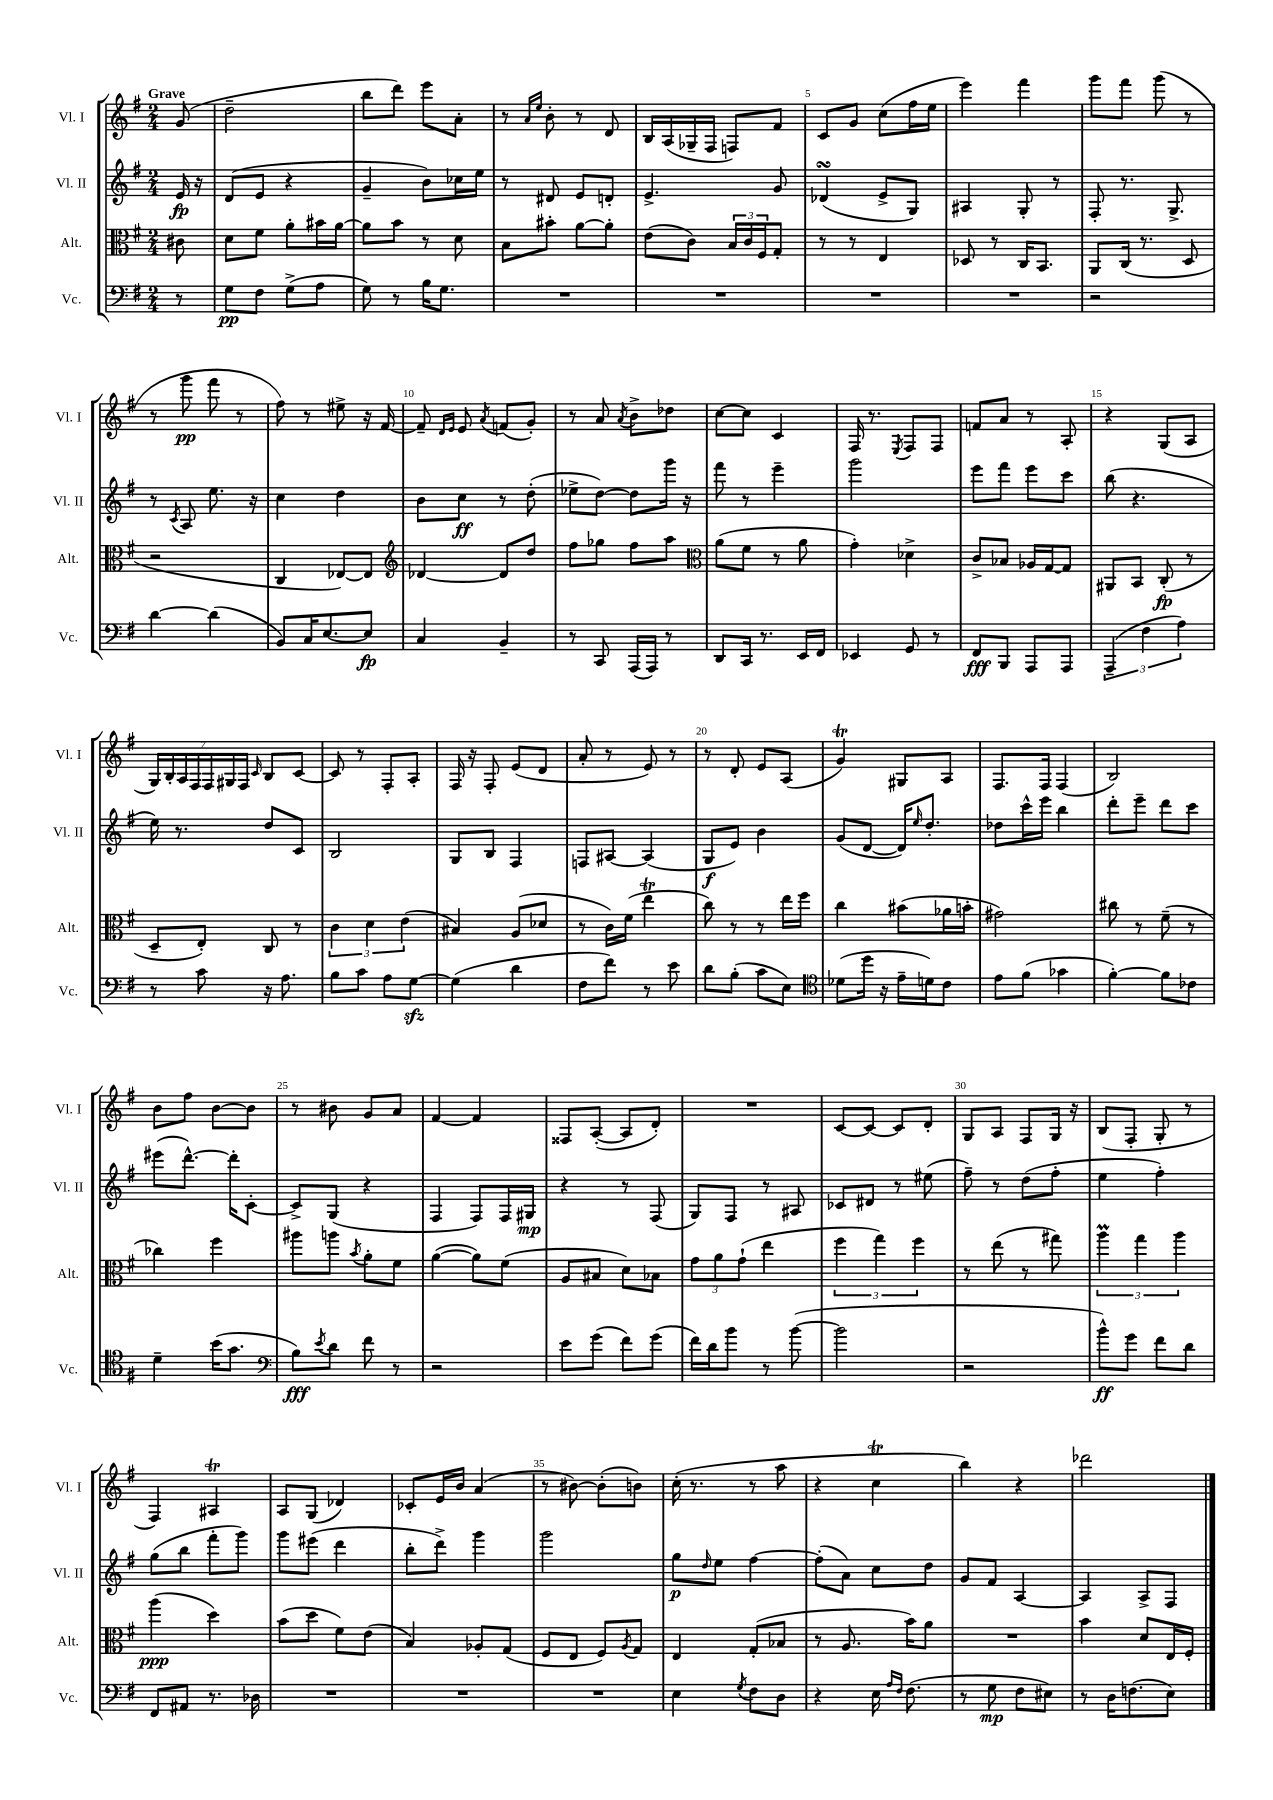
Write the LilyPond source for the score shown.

<<
\new StaffGroup <<
\new Staff = "s0" \with { instrumentName = "Vl. I" shortInstrumentName = "Vl. I" } {
    \clef treble \key g \major \numericTimeSignature \time 2/4 \partial 8 \tempo "Grave"
    g'8( |
    d''2-- |
    b''8 d'''8) e'''8 a'8-. |
    r8 \grace { a'16 e''16 } b'8-. r8 d'8 |
    b16 a16( ges16-- fis16 f8) fis'8 |
    c'8 g'8 c''8( fis''16 e''16 |
    e'''4) fis'''4 |
    g'''8 fis'''8 g'''8( r8 |
    r8 g'''8\pp fis'''8 r8 |
    fis''8) r8 eis''8-> r16 fis'16~ |
    fis'8-- \grace { d'16 e'16 } e'8 \acciaccatura { a'8 } f'8( g'8-.) |
    r8 a'8 \acciaccatura { a'8 } b'8-> des''8 |
    c''8~ c''8 c'4 |
    fis16 r8. \acciaccatura { e8 } fis8 fis8 |
    f'8 a'8 r8 a8-. |
    r4 g8( a8 |
    \tuplet 7/4 { g16) b16-. a16 fis16 fis16 gis16 fis16 } \grace { c'16 } b8 c'8~ |
    c'8 r8 fis8-. a8-. |
    fis16 r16 fis8-. e'8( d'8 |
    a'8-. r8 e'8) r8 |
    r8 d'8-. e'8 a8( |
    g'4\trill) gis8 a8 |
    fis8. fis16 fis4( |
    b2) |
    b'8 fis''8 b'8~ b'8 |
    r8 bis'8 g'8 a'8 |
    fis'4~ fis'4 |
    fisis8 a8~-.( a8 d'8-.) |
    R2 |
    c'8~ c'8~ c'8 d'8-. |
    g8 a8 fis8 g16 r16 |
    b8( fis8-. g8-. r8 |
    fis4) ais4\trill |
    a8 g8( des'4) |
    ces'8-. e'16 b'16 a'4( |
    r8 bis'8~) bis'8-.( b'8) |
    c''16-.( r8. r8 a''8 |
    r4 c''4\trill |
    b''4) r4 |
    des'''2 \bar "|." |
}
\new Staff = "s1" \with { instrumentName = "Vl. II" shortInstrumentName = "Vl. II" } {
    \clef treble \key g \major \numericTimeSignature \time 2/4 \partial 8
    e'16\fp r16 |
    d'8( e'8 r4 |
    g'4-- b'8) ces''16 e''16 |
    r8 dis'8 e'8 d'8-. |
    e'4.-> g'8 |
    des'4\turn( e'8-> g8) |
    ais4 g8-. r8 |
    fis8-. r8. g8.-> |
    r8 \acciaccatura { c'8 } a8 e''8. r16 |
    c''4 d''4 |
    b'8 c''8\ff r8 d''8-.( |
    ees''8-> d''8~) d''8 g'''16 r16 |
    fis'''8 r8 e'''4-- |
    g'''2 |
    e'''8 fis'''8 e'''8 c'''8 |
    b''8( r4. |
    e''16) r8. d''8 c'8 |
    b2 |
    g8 b8 fis4 |
    f8 ais8~ ais4( |
    g8\f e'8) b'4 |
    g'8( d'8~ d'16) \grace { e''16 } d''8.-. |
    des''8 c'''16-^ e'''16 b''4 |
    d'''8-. e'''8-- d'''8 c'''8 |
    eis'''8( d'''8.~-^) d'''16-. c'8~-. |
    c'8-> g8( r4 |
    fis4 fis8) fis16 gis16\mp |
    r4 r8 fis8( |
    g8) fis8 r8 ais8 |
    ces'8 dis'8 r8 eis''8( |
    fis''8--) r8 d''8( fis''8-. |
    e''4 fis''4-.) |
    g''8( b''8 fis'''8-. g'''8) |
    g'''8 eis'''8( d'''4 |
    b''8-. d'''8->) g'''4 |
    g'''2 |
    g''8\p \grace { d''16 } e''8 fis''4~ |
    fis''8-.( a'8) c''8 d''8 |
    g'8 fis'8 a4~ |
    a4 a8-> fis8 \bar "|." |
}
\new Staff = "s2" \with { instrumentName = "Alt." shortInstrumentName = "Alt." } {
    \clef alto \key g \major \numericTimeSignature \time 2/4 \partial 8
    cis'8 |
    d'8 fis'8 a'8-. bis'16 a'16~ |
    a'8 b'8 r8 d'8 |
    b8 bis'8-. a'8~ a'8-. |
    e'8( c'8) \tuplet 3/2 { b16 c'16 fis16 } g8-. |
    r8 r8 e4 |
    des8 r8 c16 b,8. |
    a,8 c16( r8. d8 |
    r2 |
    c4 ees8~) ees8 |
    \clef treble des'4~ des'8 d''8 |
    fis''8 ges''8 fis''8 a''8 |
    \clef alto a'8( fis'8 r8 a'8 |
    g'4-.) des'4-> |
    c'8-> bes8 aes16 g16~ g8 |
    ais,8 b,8 c8-.\fp( r8 |
    d8-- e8-.) c8 r8 |
    \tuplet 3/2 { c'4 d'4 e'4( } |
    bis4) a8( des'8 |
    r8 c'16) fis'16( e''4\trill |
    c''8) r8 r8 e''16 fis''16 |
    c''4 bis'8( aes'16 b'16-. |
    gis'2) |
    cis''8 r8 fis'8--( r8 |
    ces''4) fis''4 |
    ais''8 a''8 \acciaccatura { b'8 } a'8-. fis'8 |
    a'4~( a'8) fis'8( |
    a8 bis8 d'8) bes8 |
    \tuplet 3/2 { g'8 a'8 g'8-!( } e''4 |
    \tuplet 3/2 { fis''4 g''4) fis''4 } |
    r8 e''8( r8 gis''8) |
    \tuplet 3/2 { a''4\prall g''4 a''4 } |
    a''4\ppp( d''4) |
    b'8( d''8 fis'8) e'8( |
    b4) aes8-. g8( |
    fis8 e8 fis8) \acciaccatura { a8 } g8 |
    e4 g8-.( bes8 |
    r8 a8. b'16) a'8 |
    R2 |
    b'4 d'8 e16 fis16-. \bar "|." |
}
\new Staff = "s3" \with { instrumentName = "Vc." shortInstrumentName = "Vc." } {
    \clef bass \key g \major \numericTimeSignature \time 2/4 \partial 8
    r8 |
    g8\pp fis8 g8->( a8 |
    g8) r8 b16 g8. |
    R2 |
    R2 |
    R2 |
    R2 |
    r2 |
    d'4~ d'4( |
    b,8) c16 e8.~ e8\fp |
    c4 b,4-- |
    r8 c,8 a,,16( a,,16) r8 |
    d,8 c,16 r8. e,16 fis,16 |
    ees,4 g,8 r8 |
    fis,8\fff b,,8 a,,8 a,,8 |
    \tuplet 3/2 { a,,4--( fis4 a4) } |
    r8 c'8 r16 a8. |
    b8 c'8 a8 g8~\sfz |
    g4( d'4 |
    fis8 fis'8) r8 e'8 |
    d'8 b8-.( c'8 e8) |
    \clef tenor des'8( d''16 r16 e'16-- d'16) c'8 |
    e'8 fis'8( ges'4 |
    fis'4~-.) fis'8 ces'8 |
    d'4-- b'16( g'8. |
    \clef bass b8\fff) \acciaccatura { e'8 } d'8 fis'8 r8 |
    r2 |
    e'8 g'8( fis'8) g'8( |
    fis'16) d'16 b'8 r8 b'8~( |
    b'2 |
    r2 |
    b'8-^\ff) g'8 fis'8 d'8 |
    fis,8 ais,8 r8. des16 |
    R2 |
    R2 |
    R2 |
    e4 \acciaccatura { g8 } fis8 d8 |
    r4 e16 \grace { a16 fis16 } fis8.( |
    r8 g8\mp fis8 eis8) |
    r8 d16 f8.( e8) \bar "|." |
}
>>
>>
\layout { \context { \Score \override BarNumber.break-visibility = ##(#f #t #t) barNumberVisibility = #(every-nth-bar-number-visible 5) } }
